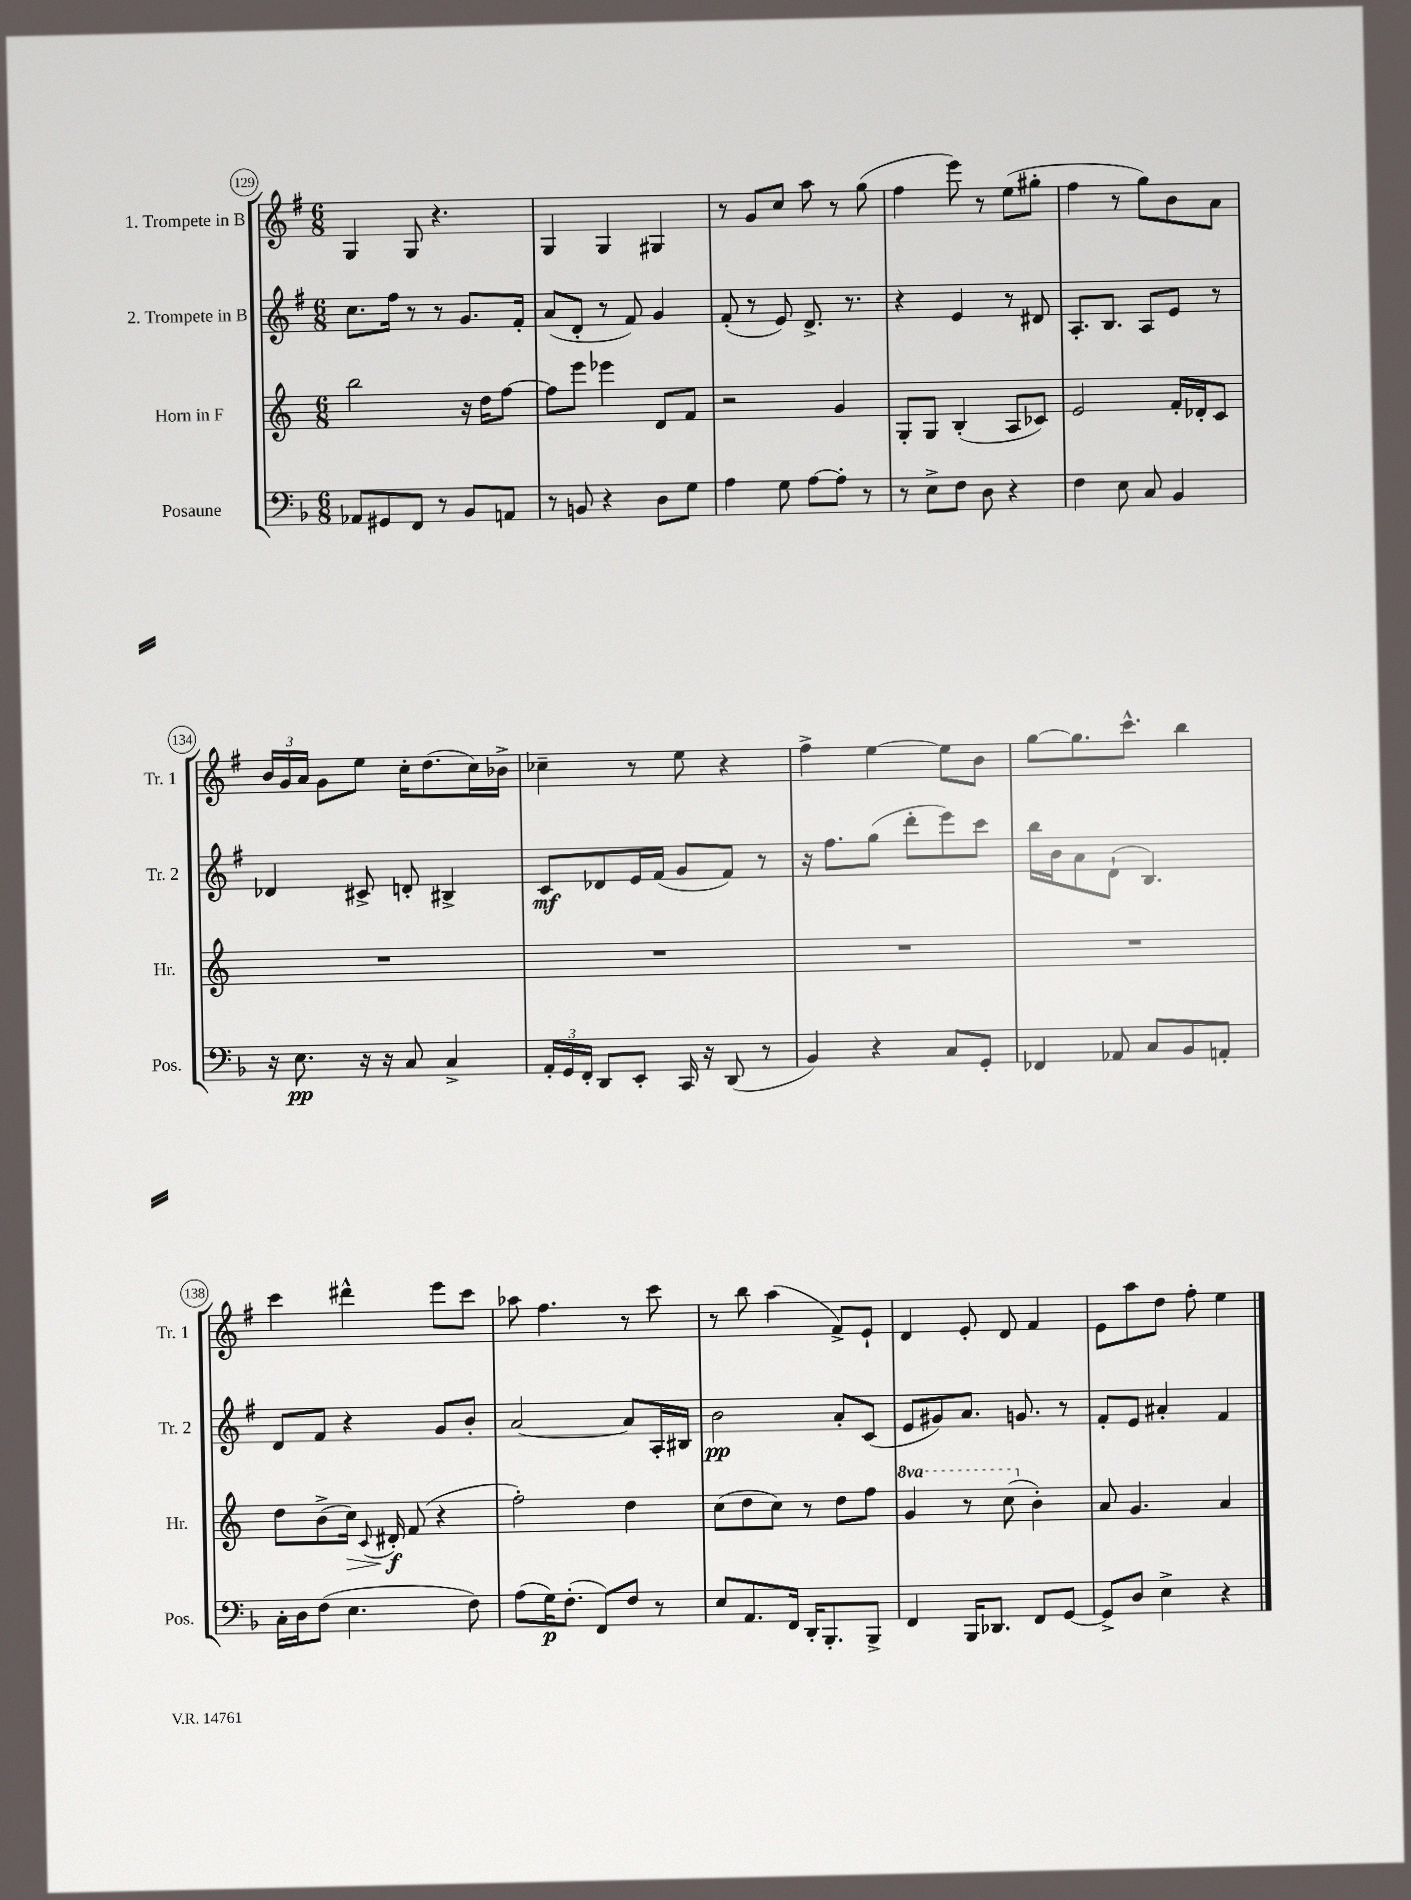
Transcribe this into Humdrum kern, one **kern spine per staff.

**kern	**kern	**kern	**kern
*staff4	*staff3	*staff2	*staff1
*clefF4	*clefG2	*clefG2	*clefG2
*k[b-]	*k[]	*k[f#]	*k[f#]
*M6/8	*M6/8	*M6/8	*M6/8
8AA-	2bb	8.cc	4G
8GG#	.	.	.
.	.	16ff#	.
8FF	.	8r	8G
8r	.	8r	4.r
8BB-	16r	8.g	.
.	16dd	.	.
8AA	[8ff	.	.
.	.	16f#'	.
=	=	=	=
8r	8ff]	(8a	4G
8BB	8eee	8d'	.
4r	4eee-	8r	4G
.	.	8f#)	.
8D	8d	4g	4G#
8G	8f	.	.
=	=	=	=
4A	2r	(8f#'	8r
.	.	8r	8g
8G	.	8e)	8cc
[8A	.	8.d^	8aa
8A']	4g	.	8r
.	.	8.r	.
8r	.	.	(8gg
=	=	=	=
8r	8G'	4r	4ff#
8E^	8G	.	.
8F	(4B'	4e	8eee)
8D	.	.	8r
4r	8A	8r	(8ee
.	8c-)	8d#	8gg#'
=	=	=	=
4F	2e	8.A'	4ff#
.	.	8.B	.
8E	.	.	8r
8C	.	8A	8gg)
4BB-	16f'	8e	8b
.	16d-'	.	.
.	8c	8r	8a
=	=	=	=
16r	2.r	4d-	24b
.	.	.	24g
8.E	.	.	.
.	.	.	24a
.	.	.	8g
16r	.	8c#^	8ee
16r	.	.	.
8C	.	8d'	16cc'
.	.	.	(8.dd
4C^	.	4B#^	.
.	.	.	16cc)
.	.	.	16b-^
=	=	=	=
24AA'	2.r	8c	4cc-~
24GG	.	.	.
24FF'	.	.	.
8DD	.	8d-	.
8EE'	.	16e	8r
.	.	(16f#	.
16CC	.	8g	8ee
16r	.	.	.
(8DD	.	8f#)	4r
8r	.	8r	.
=	=	=	=
4BB-)	2.r	16r	4ff#^
.	.	8.ff#	.
4r	.	(8gg	[4ee
.	.	8ddd'	.
8C	.	8eee)	8ee]
8GG'	.	8ccc	8b
=	=	=	=
4FF-	2.r	16bb	[8gg
.	.	16b	.
.	.	8a	8.gg]
8AA-	.	(8d`	.
.	.	.	8.ccc^^
8C	.	4.B)	.
8BB-	.	.	4bb
8AA'	.	.	.
=	=	=	=
16C'	8dd	8d	4ccc
16D	.	.	.
(8F	(8b^	8f#	.
4.E	16cc)	4r	4ddd#^^
.	8qqc	.	.
.	16d#'	.	.
.	(8f	.	.
.	4r	8g	8eee
8F)	.	8b'	8ccc
=	=	=	=
(8A	2ff')	[2a	8aa-
16G)	.	.	4.ff#
(8.F'	.	.	.
8FF)	.	.	.
8F	4dd	8a]	8r
8r	.	16A'	8ccc
.	.	16B#	.
=	=	=	=
8E	(8cc	2b	8r
8.AA	8dd	.	8bb
.	8cc)	.	(4aa
16FF	.	.	.
16DD'	8r	.	.
8.BBB-'	.	.	.
.	8dd	8a'	8f#^)
8BBB-^	8ff	(8c	8e`
=	=	=	=
4FF	4gg	8e	4d
.	.	8g#)	.
16BBB-	8r	8.a	8e'
8.DD-	.	.	.
.	(8ccc	.	8d
.	.	8.g	.
8FF	4b')	.	4f#
[8GG	.	8r	.
=	=	=	=
8GG^]	8a	8f#'	8e
8D	4.g	8e	8aa
4E^	.	4a#'	8dd
.	.	.	8ff#'
4r	4a	4f#	4ee
==	==	==	==
*-	*-	*-	*-
